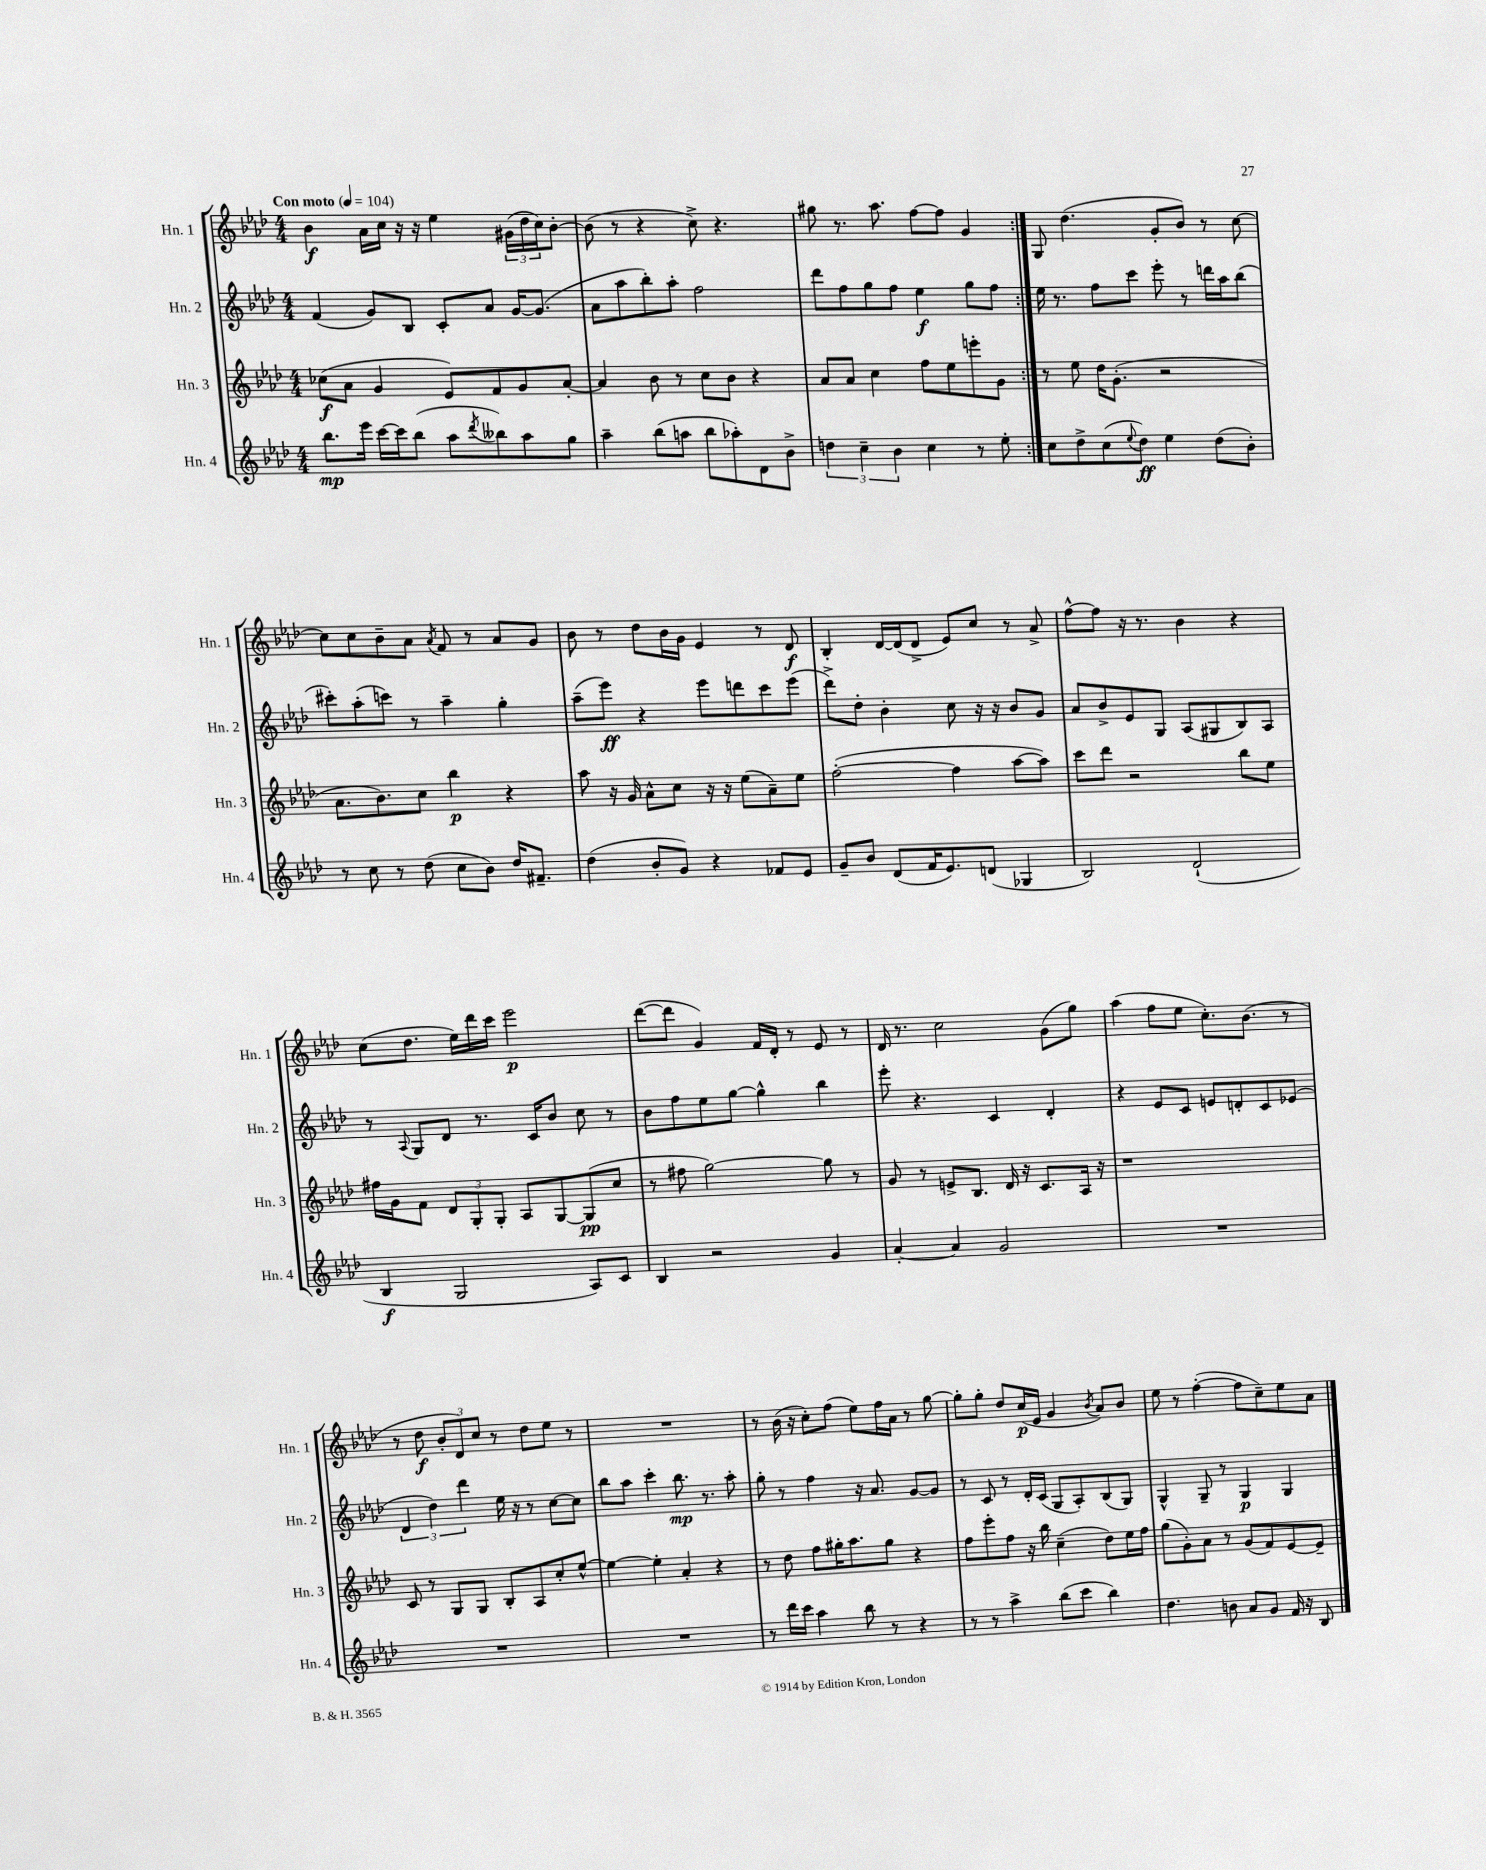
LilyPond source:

<<
\new StaffGroup <<
\new Staff = "s0" \with { instrumentName = "Hn. 1" shortInstrumentName = "Hn. 1" } {
    \clef treble \key aes \major \numericTimeSignature \time 4/4 \tempo "Con moto" 4 = 104
    \repeat volta 2 { bes'4\f aes'16 c''16 r16 r16 ees''4 \tuplet 3/2 { gis'16( des''16 c''16) } bes'8~-. |
    bes'8( r8 r4 c''8->) r4. |
    gis''8 r8. aes''8. f''8~ f''8 g'4 | }
    g8 des''4.( g'8-. bes'8) r8 c''8~ |
    c''8 c''8 bes'8-- aes'8 \acciaccatura { aes'8 } f'8 r8 aes'8 g'8 |
    bes'8 r8 des''8 bes'16 g'16 ees'4 r8 des'8\f |
    bes4-. des'16~ des'16( des'8-> ees'8) c''8 r8 aes'8-> |
    f''8~-^ f''8 r16 r8. bes'4 r4 |
    c''8( des''8. ees''16) des'''16 c'''16 ees'''2\p |
    des'''8~( des'''8 g'4) f'16 des'16-. r8 ees'8 r8 |
    des'16 r8. c''2 g'8( g''8) |
    aes''4( f''8 ees''8 c''8.-.) bes'8.( r8 |
    r8 des''8\f \tuplet 3/2 { bes'8-. des'8) c''8 } r8 des''8 ees''8 r8 |
    R1 |
    r8 bes'16( r16 c''8-.) f''8( ees''8) f''16 aes'16 r8 g''8~ |
    g''8-. g''8-. des''8 c''16\p( ees'16 g'4 \acciaccatura { bes'8 } aes'8) bes'8 |
    ees''8 r8 f''4~-.( f''8 c''8--) ees''8 aes'8 \bar "|." |
}
\new Staff = "s1" \with { instrumentName = "Hn. 2" shortInstrumentName = "Hn. 2" } {
    \clef treble \key aes \major \numericTimeSignature \time 4/4
    \repeat volta 2 { f'4( g'8) bes8 c'8-. aes'8 g'16~ g'8.( |
    aes'8 aes''8 bes''8-.) aes''8-. f''2 |
    des'''8 f''8 g''8 f''8 ees''4\f g''8 f''8 | }
    ees''16 r8. f''8 c'''8 ees'''8-. r8 d'''16 aes''16 bes''8( |
    cis'''8-.) aes''8-.( c'''8) r8 aes''4-- g''4-. |
    aes''8--( ees'''8\ff) r4 ees'''8 d'''8 c'''8 ees'''8( |
    des'''8->) des''8-. bes'4-. c''8 r16 r16 bes'8 g'8 |
    aes'8 bes'8-> ees'8 g8 aes8( gis8 bes8) aes8 |
    r8 \appoggiatura { aes8 } g8 des'8 r8. c'16 bes'8 c''8 r8 |
    bes'8 f''8 ees''8 g''8~ g''4-^ bes''4 |
    ees'''8-. r4. c'4 des'4-. |
    r4 ees'8 c'8 e'8 d'8-. c'8 ees'8( |
    \tuplet 3/2 { des'4 des''4) des'''4 } ees''16 r16 r8 c''8~ c''8 |
    bes''8 aes''8 c'''4-. bes''8.\mp r8. aes''8-. |
    g''8-. r8 f''4 r16 aes'8. g'8~ g'8 |
    r8 c'8 r8 des'16-. c'16( g8 aes8-.) bes8( g8) |
    g4-^ g8-- r8 g4\p g4 \bar "|." |
}
\new Staff = "s2" \with { instrumentName = "Hn. 3" shortInstrumentName = "Hn. 3" } {
    \clef treble \key aes \major \numericTimeSignature \time 4/4
    \repeat volta 2 { ces''8\f( aes'8 g'4 ees'8) f'8 g'8 aes'8~-. |
    aes'4 bes'8 r8 c''8 bes'8 r4 |
    aes'8 aes'8 c''4 f''8 ees''8 e'''8-. g'8 | }
    r8 ees''8 des''16 g'8.-.( r2 |
    aes'8. bes'8.) c''8 bes''4\p r4 |
    aes''8 r16 g'16 aes'8-^ c''8 r16 r16 ees''8( aes'8--) ees''8 |
    f''2~-.( f''4 aes''8~ aes''8) |
    c'''8 des'''8 r2 bes''8 ees''8 |
    fis''16 g'16 f'8 \tuplet 3/2 { des'8 g8-. g8-. } aes8 g8~ g8\pp( c''8 |
    r8 fis''8 g''2~) g''8 r8 |
    g'8 r8 e'8-> bes8. des'16 r16 c'8. aes16 r16 |
    r1 |
    c'8 r8 g8 g8 bes8-. aes8 c''8-. ees''8~-^ |
    ees''4~ ees''4-. aes'4-. r4 |
    r8 des''8 f''8 gis''16-. aes''8. gis''8 r4 |
    f''8 ees'''8-. f''8 r16 bes''16 c''4--( des''8) ees''16 f''16 |
    g''8( g'8-.) aes'8 r8 g'8( f'8) ees'8~ ees'8-- \bar "|." |
}
\new Staff = "s3" \with { instrumentName = "Hn. 4" shortInstrumentName = "Hn. 4" } {
    \clef treble \key aes \major \numericTimeSignature \time 4/4
    \repeat volta 2 { bes''8.\mp ees'''16 c'''16~ c'''16 bes''8( aes''8 \acciaccatura { des'''8 } beses''8) aes''8 g''8 |
    aes''4-- bes''8( a''8 bes''8 aes''8-.) des'8 bes'8-> |
    \tuplet 3/2 { d''4 c''4-- bes'4 } c''4 r8 ees''8-. | }
    c''8 des''8-> c''8( \appoggiatura { ees''8 } des''8\ff) ees''4 des''8( bes'8-.) |
    r8 c''8 r8 des''8( c''8 bes'8) des''16 fis'8.-- |
    des''4( bes'8-. g'8) r4 fes'8 ees'8 |
    g'8-- bes'8 des'8( f'16 ees'8.) d'8( ges4 |
    bes2) des'2-!( |
    bes4\f g2 aes8) c'8 |
    bes4 r2 g'4 |
    aes'4~-. aes'4 g'2 |
    R1 |
    R1 |
    R1 |
    r8 des'''16 c'''16 aes''4 bes''8 r8 r4 |
    r8 r8 aes''4-> bes''8( c'''8 bes''4) |
    des''4. b'8 aes'8 g'8 f'16 r16 bes8 \bar "|." |
}
>>
>>
\layout { \context { \Score \remove "Bar_number_engraver" } }
